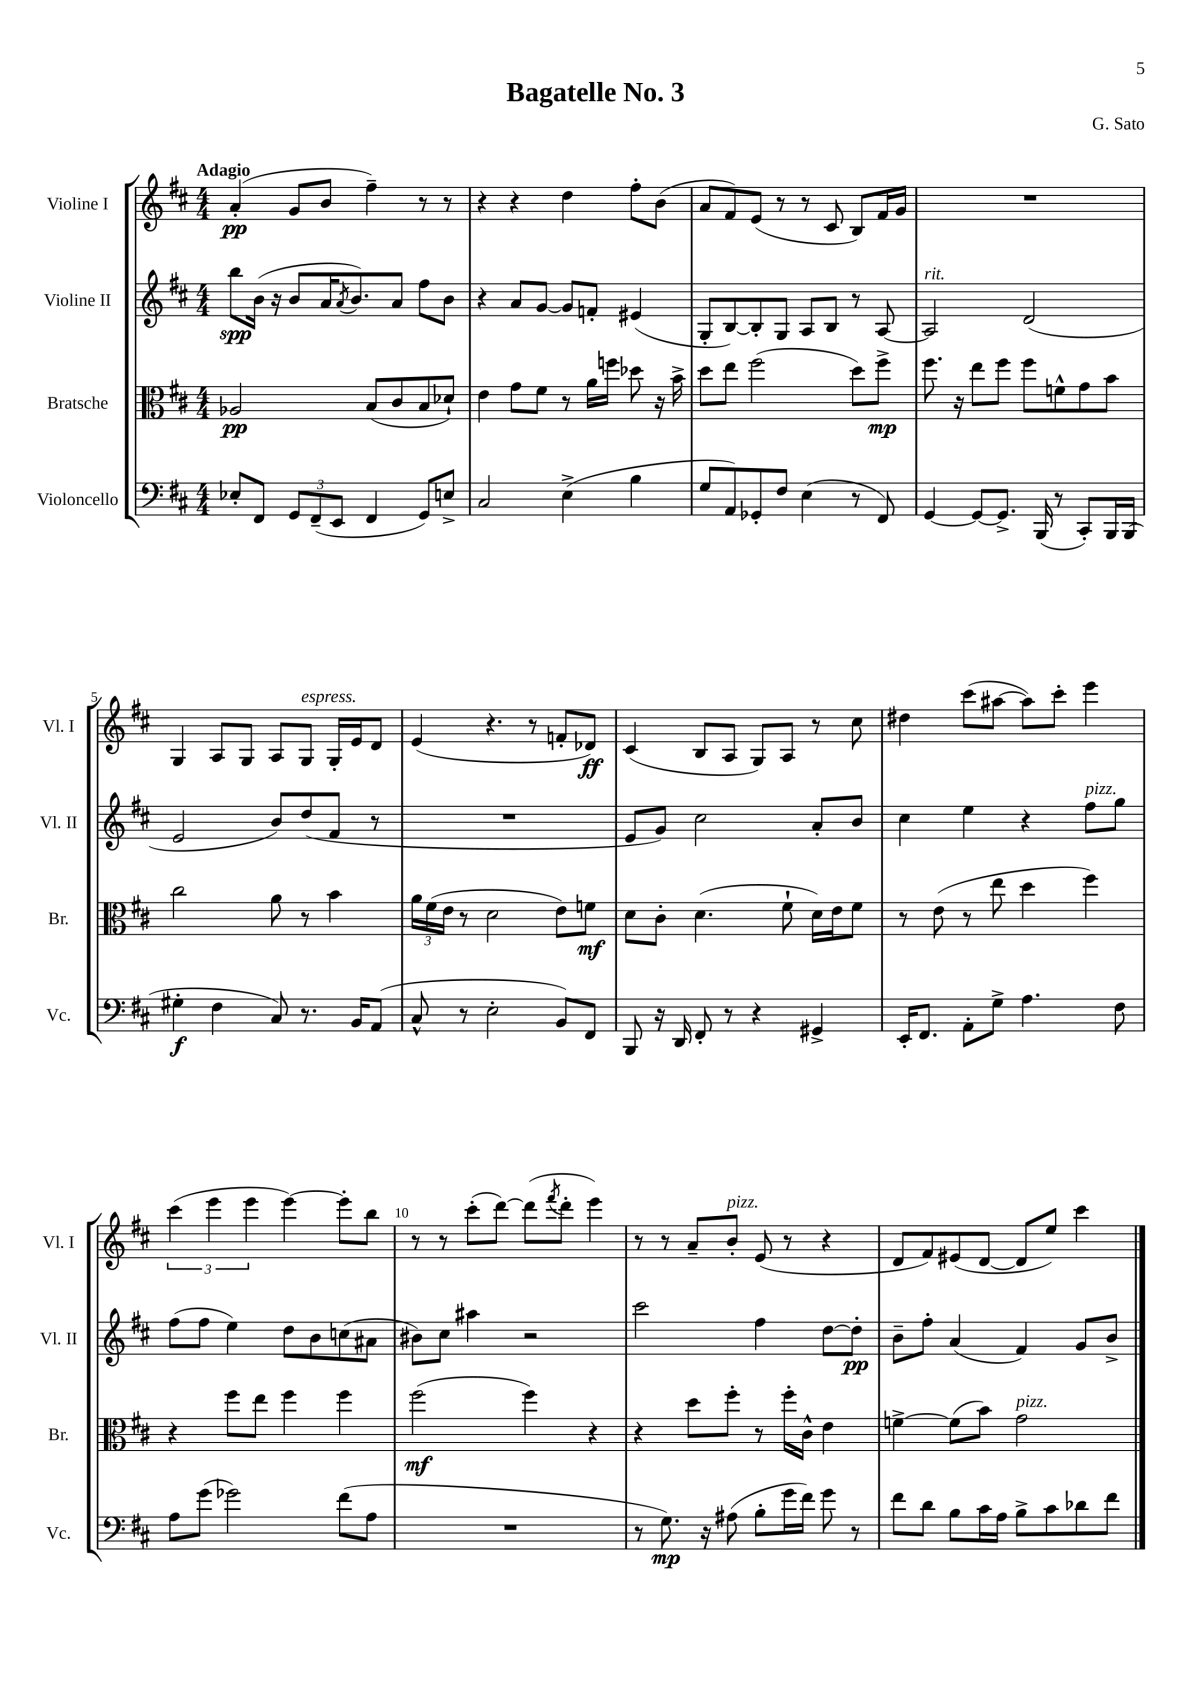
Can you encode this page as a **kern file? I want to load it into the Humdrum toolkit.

**kern	**kern	**kern	**kern
*staff4	*staff3	*staff2	*staff1
*clefF4	*clefC3	*clefG2	*clefG2
*k[f#c#]	*k[f#c#]	*k[f#c#]	*k[f#c#]
*M4/4	*M4/4	*M4/4	*M4/4
8E-'	2A-	8bb	(4a'
8FF#	.	(16b	.
.	.	16r	.
12GG	.	8b	8g
(12FF#~	.	.	.
.	.	16a	8b
12EE	.	.	.
.	.	8qa	.
.	.	8.b)	.
4FF#	(8B	.	4ff#~)
.	8c#	8a	.
8GG)	8B	8ff#	8r
8E^	8d-`)	8b	8r
=	=	=	=
2C#	4e	4r	4r
.	8g	8a	4r
.	8f#	[8g	.
(4E^	8r	8g]	4dd
.	16a	8f'	.
.	16ff	.	.
4B	8dd-	(4e#	8ff#'
.	16r	.	(8b
.	16b^	.	.
=	=	=	=
8G	8dd	8G'	8a
8AA)	8ee	[8B)	8f#)
8GG-'	(2ff#	8B']	(8e
8F#	.	8G	8r
(4E	.	8A	8r
.	.	8B	8c#
8r	8dd)	8r	8B)
8FF#)	8ff#^	[8A	16f#
.	.	.	16g
=	=	=	=
[4GG	8.ff#	2A]	1r
.	16r	.	.
8GG_	8ee	.	.
8.GG^]	8ff#	.	.
.	8ff#	(2d	.
(16BBB	.	.	.
8r	8f^^	.	.
8CC#')	8g	.	.
16BBB	8b	.	.
(16BBB	.	.	.
=	=	=	=
4G#'	2cc#	2e	4G
4F#	.	.	8A
.	.	.	8G
8C#)	8a	8b)	8A
8.r	8r	(8dd	8G
.	4b	8f#	16G'
16BB	.	.	16e
(8AA	.	8r	8d
=	=	=	=
8C#^^	24a	1r	(4e
.	(24f#	.	.
.	24e	.	.
8r	8r	.	.
2E'	2d	.	4.r
.	.	.	8r
8BB)	8e)	.	8f'
8FF#	8f	.	8d-)
=	=	=	=
8BBB	8d	8e	(4c#
16r	8c#'	8g)	.
16DD	.	.	.
8FF#'	(4.d	2cc#	8B
8r	.	.	8A
4r	.	.	8G)
.	8f#`	.	8A
4GG#^	16d)	8a'	8r
.	16e	.	.
.	8f#	8b	8cc#
=	=	=	=
16EE'	8r	4cc#	4dd#
8.FF#	.	.	.
.	(8e	.	.
8AA'	8r	4ee	(8ccc#
8G^	8ee	.	[8aa#
4.A	4dd	4r	8aa#])
.	.	.	8ccc#'
.	4ff#)	8ff#	4eee
8F#	.	8gg	.
=	=	=	=
8A	4r	(8ff#	(6ccc#
(8g	.	8ff#	.
.	.	.	6eee
2g-)	8ff#	4ee)	.
.	.	.	6eee
.	8ee	.	.
.	4ff#	8dd	[4eee)
.	.	8b	.
(8f#	4ff#	(8cc	8eee']
8A	.	8a#	8bb
=	=	=	=
1r	(2ff#	8b#)	8r
.	.	8cc#	8r
.	.	4aa#	(8ccc#'
.	.	.	[8ddd)
.	4ff#)	2r	(8ddd]
.	.	.	8qfff#
.	.	.	8ddd'
.	4r	.	4eee)
=	=	=	=
8r	4r	2ccc#	8r
8.G)	.	.	8r
.	8dd	.	8a~
16r	.	.	.
(8A#	8ff#'	.	8b'
8B'	8r	4ff#	(8e
16g	16ff#'	.	8r
16f#)	16c#^^	.	.
8g	4e	[8dd	4r
8r	.	8dd']	.
=	=	=	=
8f#	[4f^	8b~	8d
8d	.	8ff#'	8f#)
8B	(8f]	(4a	(8e#
16c#	8b)	.	[8d
16A	.	.	.
8B^	2g	4f#)	8d]
8c#	.	.	8ee)
8d-	.	8g	4ccc#
8f#	.	8b^	.
==	==	==	==
*-	*-	*-	*-
